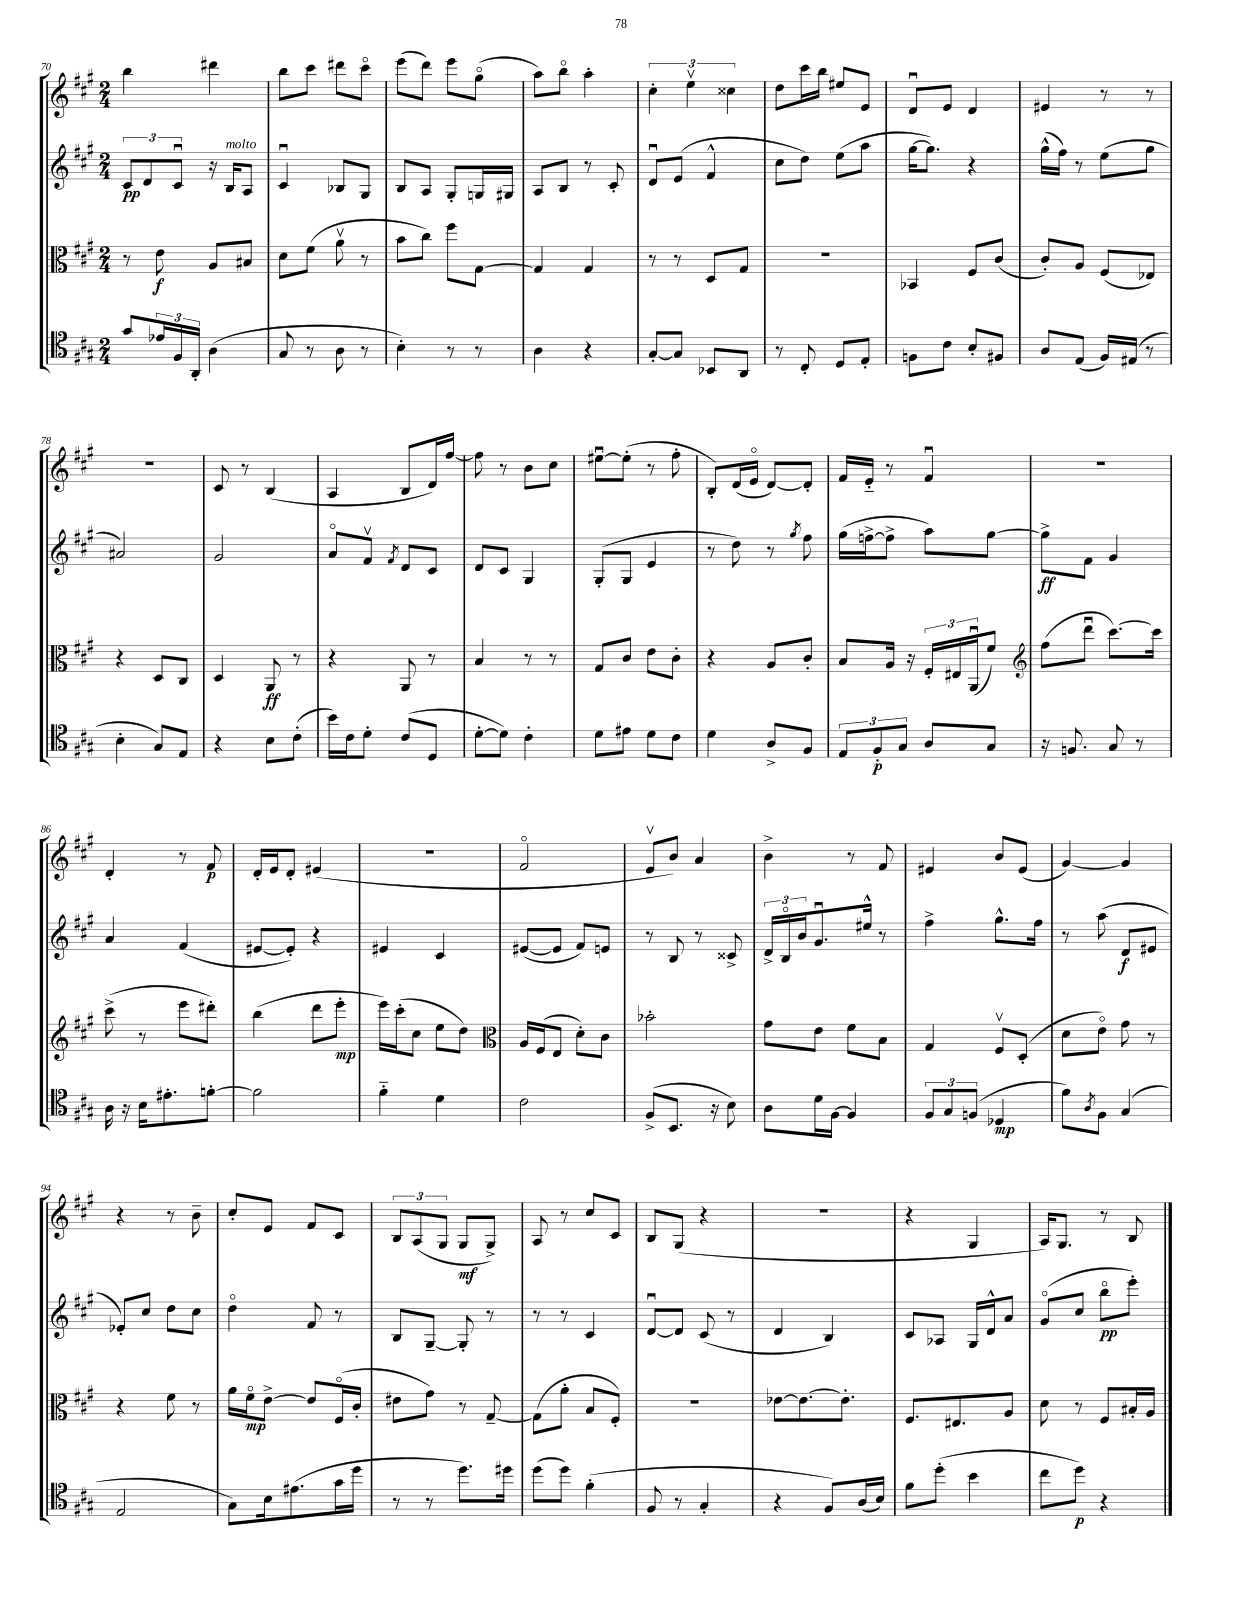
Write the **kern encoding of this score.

**kern	**dynam	**kern	**dynam	**kern	**dynam	**kern	**dynam
*part4	*part4	*part3	*part3	*part2	*part2	*part1	*part1
*staff4	*staff4	*staff3	*staff3	*staff2	*staff2	*staff1	*staff1
*clefC4	*	*clefC3	*	*clefG2	*	*clefG2	*
*k[f#c#g#]	*	*k[f#c#g#]	*	*k[f#c#g#]	*	*k[f#c#g#]	*
*M2/4	*	*M2/4	*	*M2/4	*	*M2/4	*
=70	=70	=70	=70	=70	=70	=70	=70
8g#/L	.	8r	.	12c#/L	pp	4bb\	.
.	.	.	.	12d/	.	.	.
24e-X/L	.	8e\	f	.	.	.	.
24F#/	.	.	.	12c#u/J	.	.	.
24AA'/JJ	.	.	.	.	.	.	.
(4A\	.	8A/L	.	16r	.	4ddd#X\	.
!	!	!	!	!LO:TX:a:i:t=molto	!	!	!
.	.	.	.	16B/KL	.	.	.
.	.	8B#X/J	.	8A/J	.	.	.
=71	=71	=71	=71	=71	=71	=71	=71
8G#/	.	8d\L	.	4c#u/	.	8bb\L	.
8r	.	(8f#\J	.	.	.	8ccc#\J	.
8A\	.	8av\	.	8B-X/L	.	8ddd#X\L	.
8r	.	8r	.	8G#/J	.	8ccc#\J	.
=72	=72	=72	=72	=72	=72	=72	=72
4B'\)	.	8b\L	.	8B/L	.	(8eee\L	.
.	.	8cc#\J)	.	8A/J	.	8ddd\J)	.
8r	.	8ff#\L	.	8G#'/L	.	8eee\L	.
8r	.	[8G#\J	.	16Gn/L	.	(8gg#\J	.
.	.	.	.	16G#X/JJ	.	.	.
=73	=73	=73	=73	=73	=73	=73	=73
4A\	.	4G#/]	.	8A/L	.	8aa\L)	.
.	.	.	.	8B/J	.	8bb\J	.
4r	.	4G#/	.	8r	.	4aa'\	.
.	.	.	.	8c#'/	.	.	.
=74	=74	=74	=74	=74	=74	=74	=74
[8G#'/L	.	8r	.	8du/L	.	6cc#'\	.
8G#/J]	.	8r	.	(8e/J	.	.	.
.	.	.	.	.	.	6eev\	.
8BB-X/L	.	8D/L	.	4f#^^/	.	.	.
.	.	.	.	.	.	6cc##X\	.
8AA/J	.	8G#/J	.	.	.	.	.
=75	=75	=75	=75	=75	=75	=75	=75
8r	.	2r	.	8cc#\L	.	8dd\L	.
8C#'/	.	.	.	8dd\J)	.	16ccc#\L	.
.	.	.	.	.	.	16bb\JJ	.
8D/L	.	.	.	(8ee\L	.	8ee#X/L	.
8E'/J	.	.	.	8aa\J	.	8e/J	.
=76	=76	=76	=76	=76	=76	=76	=76
8Fn\L	.	4BB-X/	.	[16gg#\KL	.	8du/L	.
.	.	.	.	8.gg#\J])	.	.	.
8c#\J	.	.	.	.	.	8e/J	.
8B'/L	.	8F#/L	.	4r	.	4d/	.
8F#X/J	.	(8c#/J	.	.	.	.	.
=77	=77	=77	=77	=77	=77	=77	=77
8A/L	.	8c#'/L)	.	(16gg#^^\LL	.	4e#X/	.
.	.	.	.	16ff#\JJ)	.	.	.
(8E/J	.	8A/J	.	8r	.	.	.
16F#/LL)	.	(8F#/L	.	(8ee\L	.	8r	.
(16E#X/JJ	.	.	.	.	.	.	.
8r	.	8E-X/J)	.	8gg#\J	.	8r	.
!!LO:LB:g=z
=78	=78	=78	=78	=78	=78	=78	=78
4B'\	.	4r	.	2a#X/)	.	2r	.
8G#/L)	.	8D/L	.	.	.	.	.
8E/J	.	8C#/J	.	.	.	.	.
=79	=79	=79	=79	=79	=79	=79	=79
4r	.	4D/	.	2g#/	.	8c#/	.
.	.	.	.	.	.	8r	.
8B\L	.	8AA/	ff	.	.	(4B/	.
(8c#'\J	.	8r	.	.	.	.	.
=80	=80	=80	=80	=80	=80	=80	=80
16b\LL)	.	4r	.	8a/L	.	4A/	.
16c#\J	.	.	.	.	.	.	.
8d'\J	.	.	.	8f#v/J	.	.	.
.	.	.	.	8qf#/	.	.	.
(8c#/L	.	8AA/	.	8d/L	.	8B/L	.
8D/J	.	8r	.	8c#/J	.	16d/L)	.
.	.	.	.	.	.	[16ff#/JJ	.
=81	=81	=81	=81	=81	=81	=81	=81
[8d'\L	.	4B/	.	8d/L	.	8ff#\]	.
8d\J])	.	.	.	8c#/J	.	8r	.
4c#'\	.	8r	.	4G#/	.	8b\L	.
.	.	8r	.	.	.	8cc#\J	.
=82	=82	=82	=82	=82	=82	=82	=82
8d\L	.	8G#/L	.	(8G#'/L	.	[8ee#Xu\L	.
8e#X\J	.	8c#/J	.	8G#/J	.	(8ee#'\J]	.
8d\L	.	8e\L	.	4e/	.	8r	.
8c#\J	.	8c#'\J	.	.	.	8ff#'\	.
=83	=83	=83	=83	=83	=83	=83	=83
4d\	.	4r	.	8r	.	8B'/L)	.
.	.	.	.	8dd\)	.	(16d/L	.
.	.	.	.	.	.	16e/JJ	.
8A^/L	.	8A/L	.	8r	.	[8d/L)	.
.	.	.	.	8qgg#/	.	.	.
8F#/J	.	8c#'/J	.	8ff#\	.	8d'/J]	.
=84	=84	=84	=84	=84	=84	=84	=84
12E/L	.	8B/L	.	(16gg#\LL	.	16f#/LL	.
.	.	.	.	[16ffn^\J	.	16e/JJ	.
12F#'/	p	.	.	.	.	.	.
.	.	16A/Jk	.	8ff^\J]	.	8r	.
12G#/J	.	.	.	.	.	.	.
.	.	16r	.	.	.	.	.
8A/L	.	24F#'/LL	.	8aa\L)	.	4f#u/	.
.	.	24E#X/	.	.	.	.	.
.	.	(24AAu/J	.	.	.	.	.
8G#/J	.	8f#/J)	.	[8gg#\J	.	.	.
=85	=85	=85	=85	=85	=85	=85	=85
*	*	*clefG2	*	*	*	*	*
16r	.	(8ff#\L	.	8gg#^\L]	ff	2r	.
8.Fn/	.	.	.	.	.	.	.
.	.	8dddu\J	.	8f#\J	.	.	.
8G#/	.	[8.ccc#\L)	.	4g#/	.	.	.
8r	.	.	.	.	.	.	.
.	.	16ccc#\Jk]	.	.	.	.	.
!!LO:LB:g=z
=86	=86	=86	=86	=86	=86	=86	=86
16A\	.	(8ccc#^\	.	4a/	.	4d'/	.
16r	.	.	.	.	.	.	.
16B\KL	.	8r	.	.	.	.	.
8.e#X'\	.	.	.	.	.	.	.
.	.	8eee\L	.	(4f#/	.	8r	.
[8fn'\J	.	8ddd#X'\J)	.	.	.	8f#/	p
=87	=87	=87	=87	=87	=87	=87	=87
2f\]	.	(4bb\	.	[8e#X/L	.	16d'/LL	.
.	.	.	.	.	.	16e/J	.
.	.	.	.	8e#'/J])	.	8d'/J	.
.	.	8ddd\L	.	4r	.	(4e#X/	.
.	.	8eee'\J	mp	.	.	.	.
=88	=88	=88	=88	=88	=88	=88	=88
4f#\	.	16eee\LL)	.	4e#X/	.	2r	.
.	.	(16ccc#'\J	.	.	.	.	.
.	.	8cc#\J	.	.	.	.	.
4d\	.	8ee\L	.	4c#/	.	.	.
.	.	8dd\J)	.	.	.	.	.
=89	=89	=89	=89	=89	=89	=89	=89
*	*	*clefC3	*	*	*	*	*
2c#\	.	16A/LL	.	([8e#X/L	.	2f#/	.
.	.	(16F#/J	.	.	.	.	.
.	.	8E/J	.	8e#/J]	.	.	.
.	.	8d'\L)	.	8f#/L)	.	.	.
.	.	8c#\J	.	8en/J	.	.	.
=90	=90	=90	=90	=90	=90	=90	=90
(8F#^/L	.	2b-X'\	.	8r	.	8ev/L	.
8.BB/J	.	.	.	8B/	.	8b/J)	.
.	.	.	.	8r	.	4a/	.
16r	.	.	.	.	.	.	.
8B\)	.	.	.	8c##X^/	.	.	.
=91	=91	=91	=91	=91	=91	=91	=91
8A\L	.	8g#\L	.	24d^/LL	.	4b^\	.
.	.	.	.	24B/	.	.	.
.	.	.	.	24b/J	.	.	.
16d\L	.	8e\J	.	8.g#u/	.	.	.
[16F#\JJ	.	.	.	.	.	.	.
4F#/]	.	8f#\L	.	.	.	8r	.
.	.	.	.	16ee#X^^/Jk	.	.	.
.	.	8B\J	.	8r	.	8f#/	.
=92	=92	=92	=92	=92	=92	=92	=92
12F#/L	.	4G#/	.	4ff#^\	.	4e#X/	.
12G#/	.	.	.	.	.	.	.
(12Fn/J	.	.	.	.	.	.	.
4D-X/	mp	8F#v/L	.	8.gg#^^\L	.	8b/L	.
.	.	(8D'/J	.	.	.	(8e#/J	.
.	.	.	.	16ff#\Jk	.	.	.
=93	=93	=93	=93	=93	=93	=93	=93
8f#\L)	.	8d\L	.	8r	.	[4g#/)	.
8qA/	.	.	.	.	.	.	.
8F#\J	.	8e\J)	.	(8aa\	.	.	.
(4G#/	.	8g#\	.	8d/L	f	4g#/]	.
.	.	8r	.	8e#X/J	.	.	.
!!LO:LB:g=z
=94	=94	=94	=94	=94	=94	=94	=94
2E/	.	4r	.	8e-X'/L)	.	4r	.
.	.	.	.	8cc#/J	.	.	.
.	.	8f#\	.	8dd\L	.	8r	.
.	.	8r	.	8cc#\J	.	8b~\	.
=95	=95	=95	=95	=95	=95	=95	=95
8G#\L)	.	16a\LL	.	4dd\	.	8cc#'/L	.
.	.	16f#\J	mp	.	.	.	.
16B\k	.	[8e^\J	.	.	.	8e/J	.
(8.e#X\	.	.	.	.	.	.	.
.	.	8e/L]	.	8f#/	.	8f#/L	.
16g#\L	.	(16F#/L	.	8r	.	8c#/J	.
16dd\JJ	.	16c#'/JJ	.	.	.	.	.
=96	=96	=96	=96	=96	=96	=96	=96
8r	.	8e#X\L	.	8B/L	.	12B/L	.
.	.	.	.	.	.	(12A/	.
8r	.	8g#\J)	.	[8G#~/J	.	.	.
.	.	.	.	.	.	12G#/J	.
8.dd\L)	.	8r	.	8G#'/]	.	8G#/L	mf
.	.	[8G#~/	.	8r	.	8G#^/J)	.
16dd#X\Jk	.	.	.	.	.	.	.
=97	=97	=97	=97	=97	=97	=97	=97
(8dd\L	.	(8G#\L]	.	8r	.	8A/	.
8dd\J)	.	8a'\J	.	8r	.	8r	.
(4f#'\	.	8B/L	.	4c#/	.	8cc#/L	.
.	.	8F#'/J)	.	.	.	8c#/J	.
=98	=98	=98	=98	=98	=98	=98	=98
8F#/	.	2r	.	[8du/L	.	8B/L	.
8r	.	.	.	8d/J]	.	(8G#/J	.
4G#'/	.	.	.	(8c#/	.	4r	.
.	.	.	.	8r	.	.	.
=99	=99	=99	=99	=99	=99	=99	=99
4r	.	[8e-X\L	.	4d/	.	2r	.
.	.	8.e-\_	.	.	.	.	.
8F#/L)	.	.	.	4B/)	.	.	.
.	.	8.e-'\J]	.	.	.	.	.
(16A/L	.	.	.	.	.	.	.
16B/JJ)	.	.	.	.	.	.	.
=100	=100	=100	=100	=100	=100	=100	=100
8f#\L	.	8.F#/L	.	8c#/L	.	4r	.
(8dd'\J	.	.	.	8A-X/J	.	.	.
.	.	8.E#X/	.	.	.	.	.
4b\	.	.	.	16G#/LL	.	4G#/	.
.	.	.	.	16d^^/J	.	.	.
.	.	8A/J	.	8a/J	.	.	.
=101	=101	=101	=101	=101	=101	=101	=101
8cc#\L	.	8d\	.	(8g#/L	.	16A/KL)	.
.	.	.	.	.	.	8.G#/J	.
8dd\J)	p	8r	.	8cc#/J	.	.	.
4r	.	8F#/L	.	8bb\L	pp	8r	.
.	.	16B#X'/L	.	8eee'\J)	.	8B/	.
.	.	16A/JJ	.	.	.	.	.
==	==	==	==	==	==	==	==
*-	*-	*-	*-	*-	*-	*-	*-
